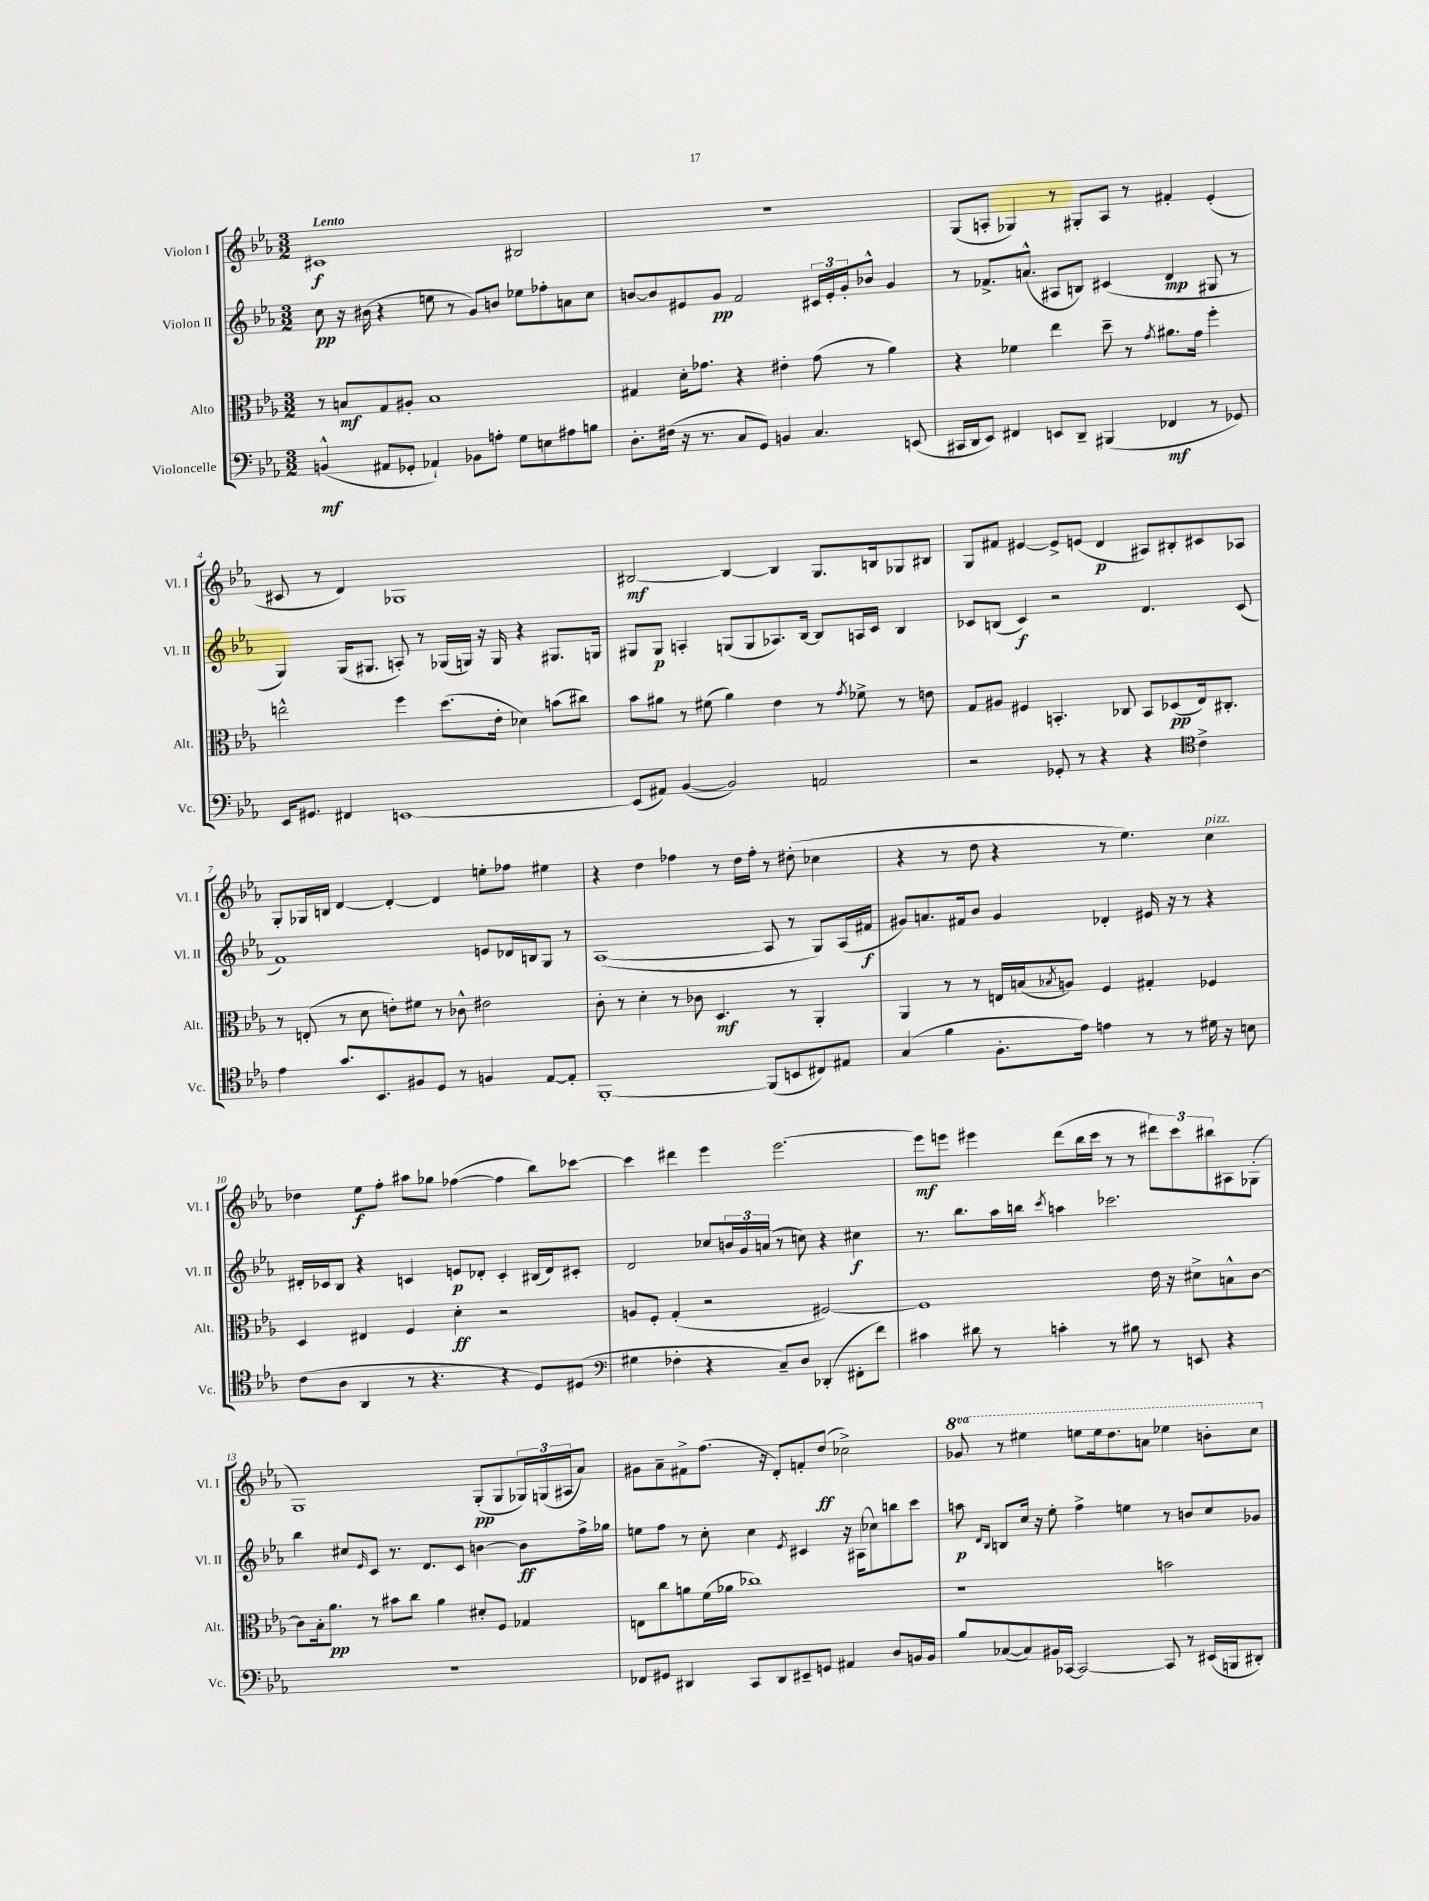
<<
\new StaffGroup <<
\new Staff = "s0" \with { instrumentName = "Violon I" shortInstrumentName = "Vl. I" } {
    \clef treble \key ees \major \numericTimeSignature \time 3/2 \set Staff.ottavationMarkups = #ottavation-simple-ordinals \tempo "Lento"
    cis'1\f bis2 |
    R1. |
    g8( a8-. ges4) r8 gis8-. a8 r8 fis'4-. ees'4-.( |
    cis'8 r8 d'4) ges1 |
    bis2~\mf bis4~ bis4 g8. b16 ges8 bis8 |
    g8 fis'8 eis'4~ eis'8-> e'8( d'4\p ais8) bis8-. cis'8 aes8 |
    g8-. ges16 b16 d'4~ d'4~-. d'4 e''8-. fes''8 eis''4 |
    r4 d''4 fes''4 r8 d''16 fes''16-. r8 dis''8-.( ces''4 |
    r4 r8 d''8 r4 r8 ees''4.) c''4^\markup { \italic "pizz." } |
    des''4 ees''8\f f''8-. ais''8 ges''8 fes''4~( fes''4 bes''8) ces'''8~ |
    ces'''4 dis'''4 ees'''4 ees'''2.~ |
    ees'''8\mf e'''8 eis'''4 d'''8( bes''16 c'''16 r8 r8 \tuplet 3/2 { dis'''8) c'''8 bis''8 } ais8 ges8-.( |
    g1) g8-.\pp( g8 \tuplet 3/2 { ges16) g16( ais16 } aes'8) |
    gis'8 aes'8-- fis'8-> f''8.( r16 d'8-.) f'8-. d''8\ff( ces''2->) |
    \ottava #1 ges''8 r8 eis'''4 e'''8 e'''16 d'''8. a''8 ees'''4 b''8-. c'''8 \ottava #0 \bar "|." |
}
\new Staff = "s1" \with { instrumentName = "Violon II" shortInstrumentName = "Vl. II" } {
    \clef treble \key ees \major \numericTimeSignature \time 3/2
    c''8\pp r16 bis'16( r4 e''8 r8 g'8) b'8 ees''8 fes''8-. a'8 c''8 |
    b'8~ b'8 eis'8 g'8\pp f'2 \tuplet 3/2 { cis'16 eis'16-. g'16-. } bes'8-^ g'4 |
    r8 fes'8.-> a'8.-^( ais8 b8) cis'4( d'4\mp gis8 r8 |
    g4) g16( gis8. a8-.) r8 ges16( g16) r16 g16 r4 gis8. g16 |
    gis8 gis8\p a4-. g8( g8 aes8.) bes16~ bes8 a16 c'16 bes4 |
    ces'8 b8( ces'4\f) r2 d'4. ces'8( |
    f'1) e'8 des'16 b16 g8 r8 |
    aes1~( aes8 r8 g8) aes16( fis'16\f |
    gis'8) a'8. fis'16 bes'8 gis'4 des'4-. eis'16 r16 r8 r4 |
    dis'16-. ces'16 bes8 r4 c'4 e'8\p des'8-. c'4-. bis16( des'16) cis'8-. |
    d'2 ces''8 \tuplet 3/2 { b'16 g'16 a'16( } r8 c''8) r4 cis''4\f |
    r8. bes''8. aes''16 b''16 \acciaccatura { c'''8 } a''4 ces'''2. |
    bes''4 cis''8 \grace { ees'16 } c'8 r8. d'8. c'8 b'4~ b'8\ff f''16-> ges''16 |
    e''8 f''8 r8 c''8-. c''4 \acciaccatura { ees'8 } cis'4 r16 ais16( ces''8) b''8 c'''8 |
    a''8\p \grace { d'16 bes16 } b8 c''16 r16 ees''8-. f''4-> e''4 r8 b'8 c''8 ges'8 \bar "|." |
}
\new Staff = "s2" \with { instrumentName = "Alto" shortInstrumentName = "Alt." } {
    \clef alto \key ees \major \numericTimeSignature \time 3/2
    r8 b8\mf g8 ais8-. b1 |
    gis4 d'16-. ges'8. r4 eis'4-. ges'8( r8 aes'4) |
    r4 fes'4 ees''4 d''8-- r8 \acciaccatura { g'8 } ais'8. g'16 f''4-. |
    e''2-^ f''4 d''8.( ees'16-. des'4) b'8( cis''8) |
    bes'8 ais'8 r8 fis'8( ais'4) ees'4 r8 \acciaccatura { g'8 } fes'8-> r8 e'8 |
    g8 ais8 fis4 b,4.-. ces8 b,8 des8\pp( ees16) cis8.-. |
    r8 e8-.( r8 d'8 e'8-.) fis'8 r8 ces'8-^ eis'2 |
    c'8-. r8 d'4-. r8 ces'8 d4.\mf r8 aes,4-. |
    aes,4 r8 r8 e16 b16( \acciaccatura { bes8 } a8) f4 gis4-. fes4 |
    d4 eis4 f4 d'4-.\ff r2 |
    a8 f8-. g4-.( r2 fis2~) |
    fis1 ees'16 r16 dis'8-> b8-^ c'8~ |
    c'8 bes16-. aes'8.\pp r8 bis'8 c''8 aes'4 dis'8-. f8 ges4 |
    e8 c''8 a'8 f'16( aes'16 ces''1) |
    r1 b'2 \bar "|." |
}
\new Staff = "s3" \with { instrumentName = "Violoncelle" shortInstrumentName = "Vc." } {
    \clef bass \key ees \major \numericTimeSignature \time 3/2
    b,4-^\mf( ais,8 ges,8-. aes,4-!) bes,8 a8-. g8 e8 ais8 b8 |
    d8.-. fis16( r16 r8. c8 g,8) b,4 c4. e,8( |
    cis,16 d,16 ees,8) fis,4 e,8 d,8-- bis,,4( fes,4\mf r8 ges,8) |
    ees,16 gis,8. fis,4 e,1~ |
    e,8( ais,8) bes,4~( bes,2) a,2 |
    r2 ges,8-. r8 r4 r4 \clef tenor c'4-> |
    ees'4 g'8. bes,8. fis8 d8 r8 f4 ees8~ ees8-. |
    f,1~-. f,8( b,8 cis8) eis8 |
    g4( f'4 f8.-. ees'16) e'4 r8 r8 dis'16 r16 b8 |
    c'8( aes8 aes,4 r8 r4. r4 d8) dis8( |
    \clef bass gis4 fes4-. r4 c8--) d8 des,4-.( fis,8-. f'8) |
    cis'4 dis'8 r8 c'4-. r8 bis8 r8 e,8 r4 |
    R1. |
    fes,8 gis,8 dis,4 c,8 dis,8 eis,8-- g,8 ais,4 d8 b,16 b,16 |
    bes8 ces8~( ces8) bis,16 ces,16~ ces,2~ ces,8 r8 eis,16( b,,16 dis,8-.) \bar "|." |
}
>>
>>
